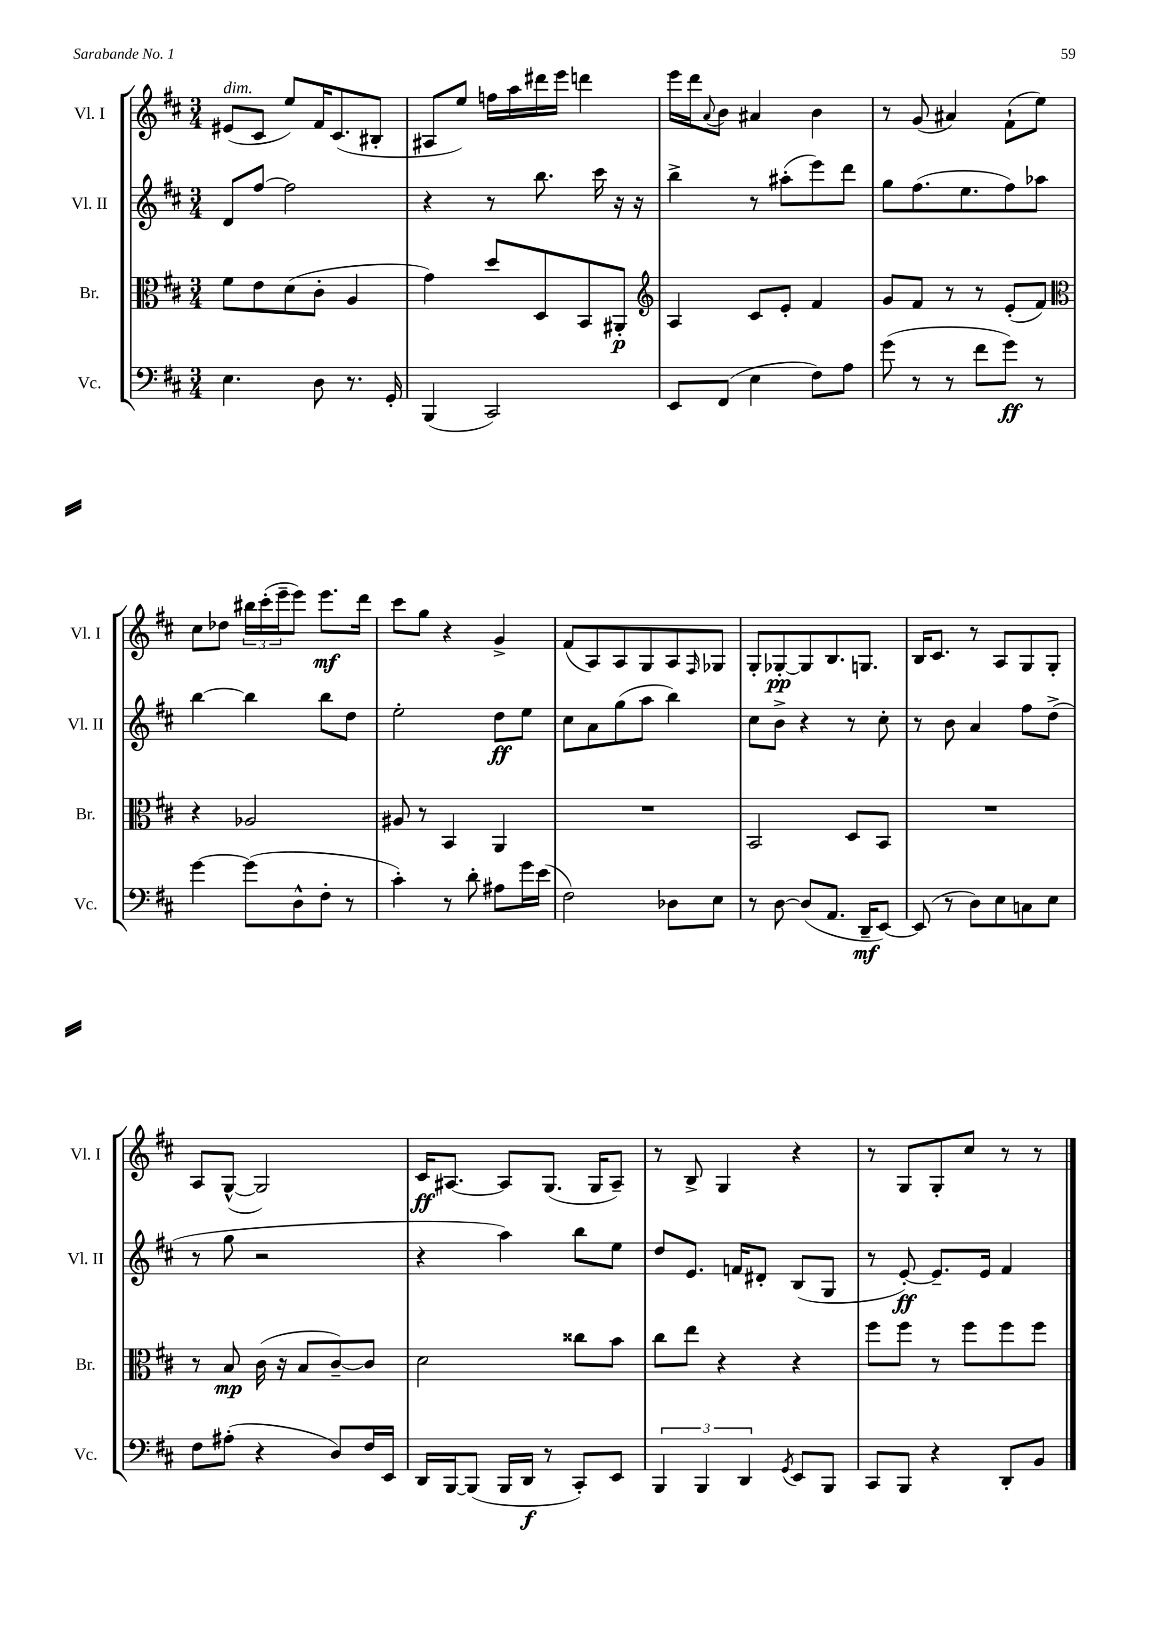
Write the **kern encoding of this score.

**kern	**kern	**kern	**kern
*staff4	*staff3	*staff2	*staff1
*clefF4	*clefC3	*clefG2	*clefG2
*k[f#c#]	*k[f#c#]	*k[f#c#]	*k[f#c#]
*M3/4	*M3/4	*M3/4	*M3/4
4.E\	8f#\L	8d/L	(8e#/L
.	8e\	[8ff#/J	8c#/J
.	(8d\	2ff#\]	8ee/L)
8D\	8c#'\J	.	16f#/K
.	.	.	(8.c#/
8.r	4A/	.	.
.	.	.	8B#'/J
16GG'/	.	.	.
=	=	=	=
(4BBB/	4g\)	4r	8A#/L
.	.	.	8ee/J)
2CC#/)	8dd/L	8r	16ff\LL
.	.	.	16aa\
.	8D/	8.bb\	16ddd#\
.	.	.	16eee\JJ
.	8BB/	.	4ddd\
.	.	16ccc#\	.
.	8AA#'/J	16r	.
.	.	16r	.
=	=	=	=
*	*clefG2	*	*
8EE/L	4A/	4bb^\	16eee\LL
.	.	.	16ddd\J
.	.	.	8qqa/
(8FF#/J	.	.	8b\J
4E\	8c#/L	8r	4a#/
.	8e'/J	(8aa#'\L	.
8F#\L)	4f#/	8eee\)	4b\
8A\J	.	8ddd\J	.
=	=	=	=
(8g\	8g/L	8gg\L	8r
8r	8f#/J	(8.ff#\	(8g/
8r	8r	.	4a#/)
.	.	8.ee\	.
8f#\L	8r	.	.
8g\J)	(8e'/L	8ff#\)	(8f#`\L
8r	8f#/J)	8aa-\J	8ee\J)
=	=	=	=
*	*clefC3	*	*
[4g\	4r	[4bb\	8cc#\L
.	.	.	8dd-\J
(8g\]L	2A-/	4bb\]	24bb#\LL
.	.	.	(24ccc#'\
.	.	.	24eee~\J
8D^^\	.	.	8eee\J)
8F#'\J	.	8bb\L	8.eee\L
8r	.	8dd\J	.
.	.	.	16ddd\Jk
=	=	=	=
4c#'\)	8A#/	2ee'\	8ccc#\L
.	8r	.	8gg\J
8r	4BB/	.	4r
8d'\	.	.	.
8A#\L	4AA/	8dd\L	4g^/
16g\L	.	8ee\J	.
(16e\JJ	.	.	.
=	=	=	=
2F#\)	2.r	8cc#\L	(8f#/L
.	.	8a\	8A/)
.	.	(8gg\	8A/
.	.	8aa\J	8G/
8D-\L	.	4bb\)	8A/
.	.	.	16qqF#/
8E\J	.	.	8G-/J
=	=	=	=
8r	2BB/	8cc#\L	8G'/L
[8D\	.	8b^\J	[8G-'/
(8D/]L	.	4r	8G-/]
8.AA/J	.	.	8.B/
.	8D/L	8r	.
16DD~/LK	.	.	8.G/J
[8EE/J)	8BB/J	8cc#'\	.
=	=	=	=
(8EE/]	2.r	8r	16B/LK
.	.	.	8.c#/J
8r	.	8b\	.
8D\L)	.	4a/	8r
8E\	.	.	8A/L
8C\	.	8ff#\L	8G/
8E\J	.	(8dd^\J	8G'/J
=	=	=	=
8F#\L	8r	8r	8A/L
(8A#'\J	8B/	8gg\	([8G^^/J
4r	(16c#\	2r	2G/])
.	16r	.	.
.	8B/L	.	.
8D/L)	[8c#~/)	.	.
16F#/L	8c#/]J	.	.
16EE/JJ	.	.	.
=	=	=	=
16DD/LL	2d\	4r	16c#/LK
[16BBB/J	.	.	[8.A#/J
(8BBB/]J	.	.	.
16BBB/LL	.	4aa\)	8A#/]L
16DD/JJ	.	.	.
8r	.	.	(8.G/J
8CC#'/L)	8cc##\L	8bb\L	.
.	.	.	16G/LK
8EE/J	8b\J	8ee\J	8A#~/J)
=	=	=	=
6BBB/	8cc#\L	8dd/L	8r
.	8ee\J	8.e/J	8B^/
6BBB/	.	.	.
.	4r	.	4G/
.	.	16f/LK	.
6DD/	.	.	.
.	.	8d#'/J	.
8qGG/	.	.	.
8EE/L	4r	(8B/L	4r
8BBB/J	.	8G/J	.
=	=	=	=
8CC#/L	8ff#\L	8r	8r
8BBB/J	8ff#\J	[8e'/)	8G/L
4r	8r	8.e~/]L	8G'/
.	8ff#\L	.	8cc#/J
.	.	16e/Jk	.
8DD'/L	8ff#\	4f#/	8r
8BB/J	8ff#\J	.	8r
==	==	==	==
*-	*-	*-	*-
